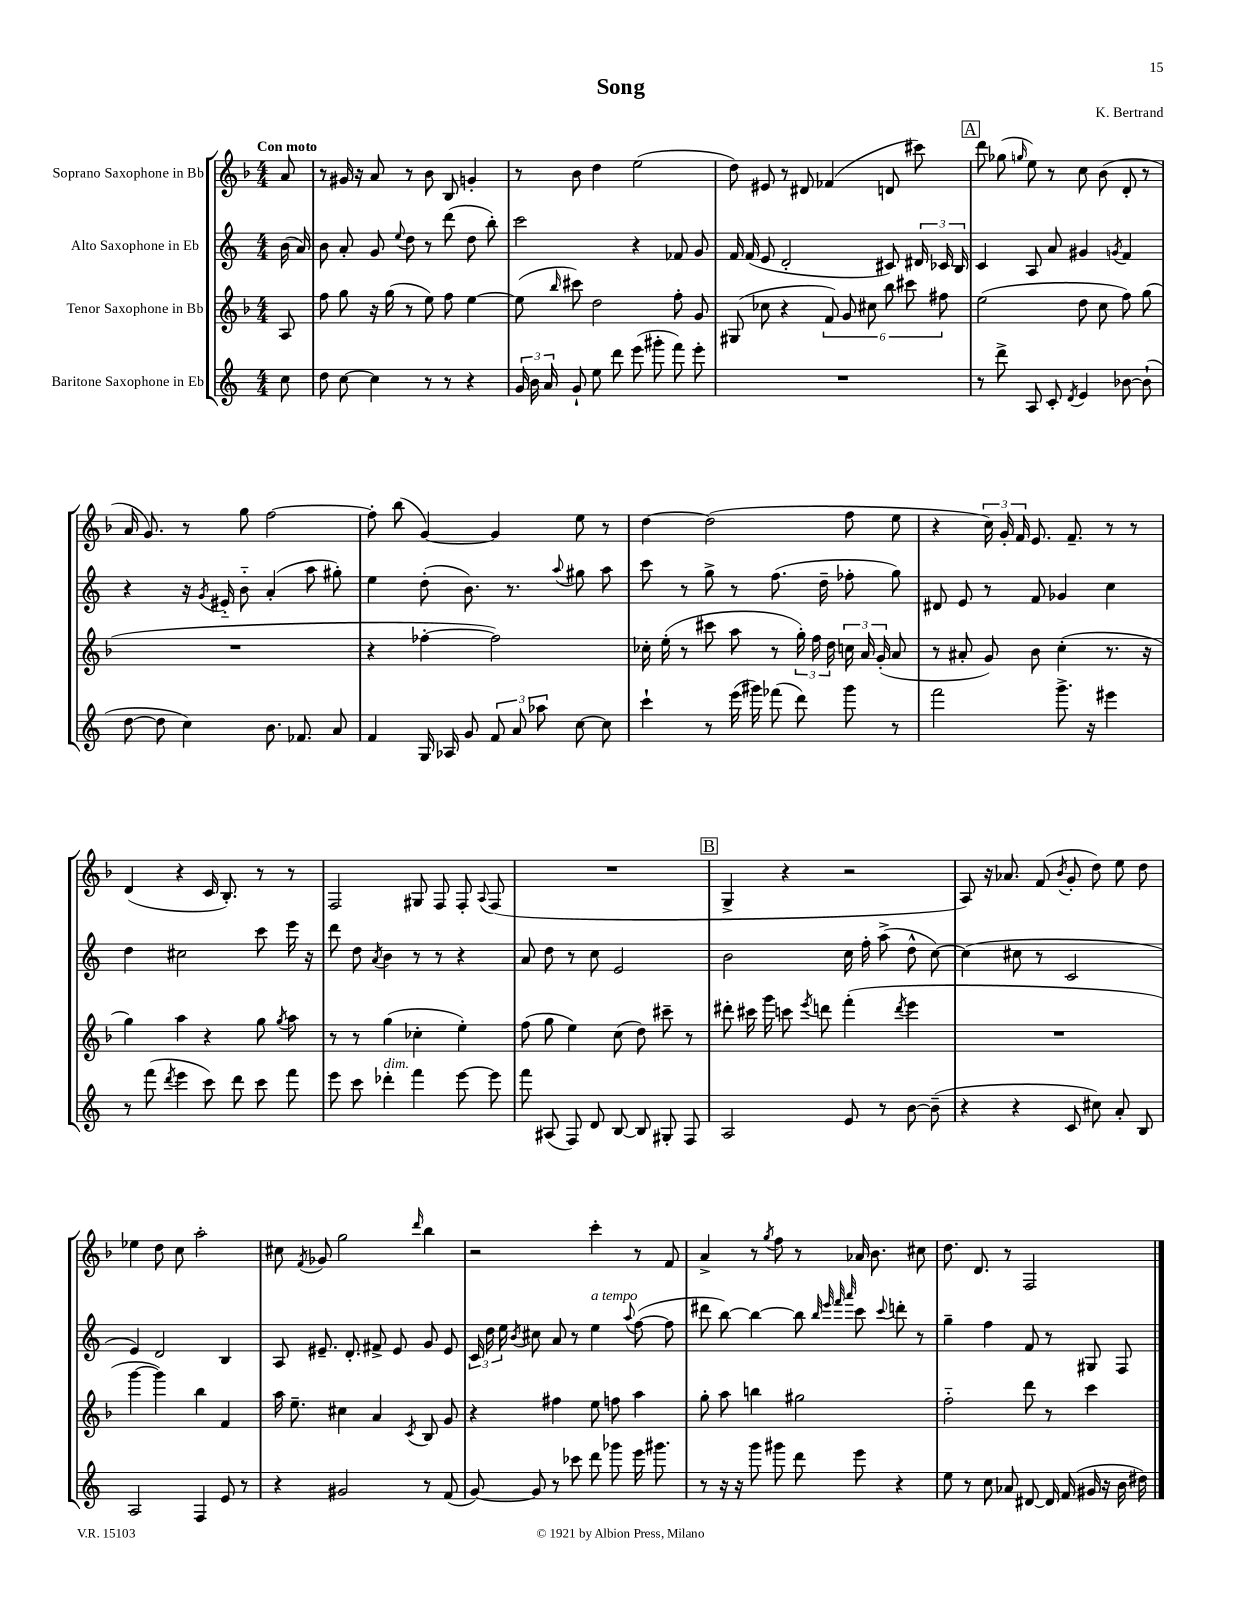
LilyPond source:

\header { title = "Song" composer = "K. Bertrand" }
<<
\new StaffGroup <<
\new Staff = "s0" \with { instrumentName = "Soprano Saxophone in Bb" } {
    \clef treble \key f \major \numericTimeSignature \time 4/4 \partial 8 \tempo "Con moto"
    \autoBeamOff a'8 |
    r8 gis'16 r16 a'8 r8 bes'8 bes8 g'4-. |
    r8 bes'8 d''4 e''2( |
    d''8) eis'8 r8 dis'8 fes'4( d'8 cis'''8) |
    \mark \markup { \box "A" } d'''8 ges''8( \grace { g''16 } e''8) r8 c''8 bes'8( d'8-. r8 |
    a'16 g'8.) r8 g''8 f''2~ |
    f''8-. bes''8( g'4~) g'4 e''8 r8 |
    d''4~ d''2( f''8 e''8 |
    r4 \tuplet 3/2 { c''16) g'16-. f'16 } e'8. f'8.-- r8 r8 |
    d'4( r4 c'16 bes8.-.) r8 r8 |
    f2 gis8 f8 f8-. \appoggiatura { a8 } f8( |
    R1 |
    \mark \markup { \box "B" } g4-> r4 r2 |
    a8) r16 aes'8. f'8( \acciaccatura { bes'8 } g'8-. d''8) e''8 d''8 |
    ees''4 d''8 c''8 a''2-. |
    cis''8 \acciaccatura { f'8 } ges'8 g''2 \grace { d'''16 } bes''4 |
    r2 c'''4-. r8 f'8 |
    a'4-> r8 \acciaccatura { g''8 } f''8 r8 aes'16 bes'8. cis''8 |
    d''8. d'8. r8 f2 \bar "|." |
}
\new Staff = "s1" \with { instrumentName = "Alto Saxophone in Eb" } {
    \clef treble \key c \major \numericTimeSignature \time 4/4 \partial 8
    \autoBeamOff b'16( a'16) |
    b'8 a'8-. g'8 \appoggiatura { e''8 } d''8 r8 d'''8( d''8 b''8-.) |
    c'''2 r4 fes'8 g'8 |
    f'16 f'16( e'8 d'2-. cis'8) \tuplet 3/2 { dis'16 ces'16 b16 } |
    \mark \markup { \box "A" } c'4 a8 a'8 gis'4 \acciaccatura { g'8 } f'4 |
    r4 r16 \acciaccatura { g'8 } eis'16-_ b'8-_ a'4-.( a''8 gis''8-.) |
    e''4 d''8-.( b'8.) r8. \appoggiatura { a''8 } gis''8 a''8 |
    c'''8 r8 g''8-> r8 f''8.( d''16-- fes''8-. g''8) |
    dis'8 e'8 r8 f'8 ges'4 c''4 |
    d''4 cis''2 c'''8 e'''16 r16 |
    d'''8 d''8 \acciaccatura { a'8 } b'4 r8 r8 r4 |
    a'8 d''8 r8 c''8 e'2 |
    \mark \markup { \box "B" } b'2 c''16 f''16-. a''8->( d''8-^ c''8~) |
    c''4( cis''8 r8 c'2 |
    e'4) d'2 b4 |
    a8 eis'8.-- d'8.-. fis'8-> eis'8 g'8 eis'8 |
    \tuplet 3/2 { c'16 d''16 e''16 } \acciaccatura { b'8 } cis''8 a'8 r8 e''4^\markup { \italic "a tempo" } \appoggiatura { a''8 } f''8~( f''8 |
    dis'''8 b''8~) b''4~ b''8 \grace { b''32 e'''32 f'''32 a'''32 } c'''8 \appoggiatura { c'''8 } d'''8-. r8 |
    g''4-- f''4 f'8 r8 gis8 f8 \bar "|." |
}
\new Staff = "s2" \with { instrumentName = "Tenor Saxophone in Bb" } {
    \clef treble \key f \major \numericTimeSignature \time 4/4 \partial 8
    \autoBeamOff a8 |
    f''8 g''8 r16 g''16( r8 e''8) f''8 e''4~ |
    e''8( \grace { bes''16 } cis'''8) d''2 f''8-. g'8 |
    gis8( ces''8 r4 \tuplet 6/4 { f'8) g'8 cis''8 bes''8 cis'''8 fis''8 } |
    \mark \markup { \box "A" } e''2( d''8 c''8 f''8) g''8( |
    R1 |
    r4 fes''4~-. fes''2) |
    ces''16-. e''16-.( r8 cis'''8 a''8 r8 \tuplet 3/2 { g''16-.) f''16 d''16 } \tuplet 3/2 { c''16 a'16 g'16-.( } a'8 |
    r8 ais'8-. g'8) bes'8 c''4-.( r8. r16 |
    g''4) a''4 r4 g''8 \acciaccatura { g''8 } a''8 |
    r8 r8 g''4( ces''4-. e''4-.) |
    f''8( g''8 e''4) c''8( d''8) cis'''8-- r8 |
    \mark \markup { \box "B" } dis'''8-. cis'''16 g'''16 c'''8 \acciaccatura { e'''8 } d'''8 f'''4-.( \acciaccatura { d'''8 } e'''4 |
    R1 |
    g'''4~ g'''4) bes''4 f'4 |
    a''16 e''8.-- cis''4 a'4 \acciaccatura { c'8 } bes8 g'8 |
    r4 fis''4 e''8 f''8 a''4 |
    g''8-. a''8 b''4 gis''2 |
    f''2-_ d'''8 r8 c'''4 \bar "|." |
}
\new Staff = "s3" \with { instrumentName = "Baritone Saxophone in Eb" } {
    \clef treble \key c \major \numericTimeSignature \time 4/4 \partial 8
    \autoBeamOff c''8 |
    d''8 c''8~ c''4 r8 r8 r4 |
    \tuplet 3/2 { g'16 b'16 a'16 } g'8-! e''8 d'''8 e'''8( gis'''8-. f'''8) e'''8-. |
    R1 |
    \mark \markup { \box "A" } r8 d'''8-> a8 c'8-. \acciaccatura { d'8 } e'4 bes'8~ bes'8-!( |
    d''8~ d''8 c''4) b'8. fes'8. a'8 |
    f'4 g16 aes16 g'8 \tuplet 3/2 { f'8 a'8 aes''8 } c''8~ c''8 |
    c'''4-! r8 e'''16( gis'''16) fes'''8( d'''8) gis'''8 r8 |
    f'''2 g'''8.-> r16 eis'''4 |
    r8 f'''8( \acciaccatura { d'''8 } e'''4 c'''8) d'''8 c'''8 f'''8 |
    e'''8 c'''8 des'''4-.^\markup { \italic "dim." } f'''4 e'''8~ e'''8 |
    f'''8 ais8( f8) d'8 b8~ b8 gis8-. f8 |
    \mark \markup { \box "B" } a2 e'8 r8 b'8~ b'8--( |
    r4 r4 c'8 cis''8) a'8-. b8 |
    a2 f4 e'8 r8 |
    r4 gis'2 r8 f'8( |
    g'8~) g'8 r8 ces'''8 d'''8 ges'''8 e'''16 gis'''8. |
    r8 r16 r16 g'''8 gis'''8 d'''8 e'''8 r4 |
    e''8 r8 c''8 aes'8 dis'8~ dis'16 f'16( gis'16 r16 b'16 dis''16) \bar "|." |
}
>>
>>
\layout { \context { \Score \remove "Bar_number_engraver" } }
